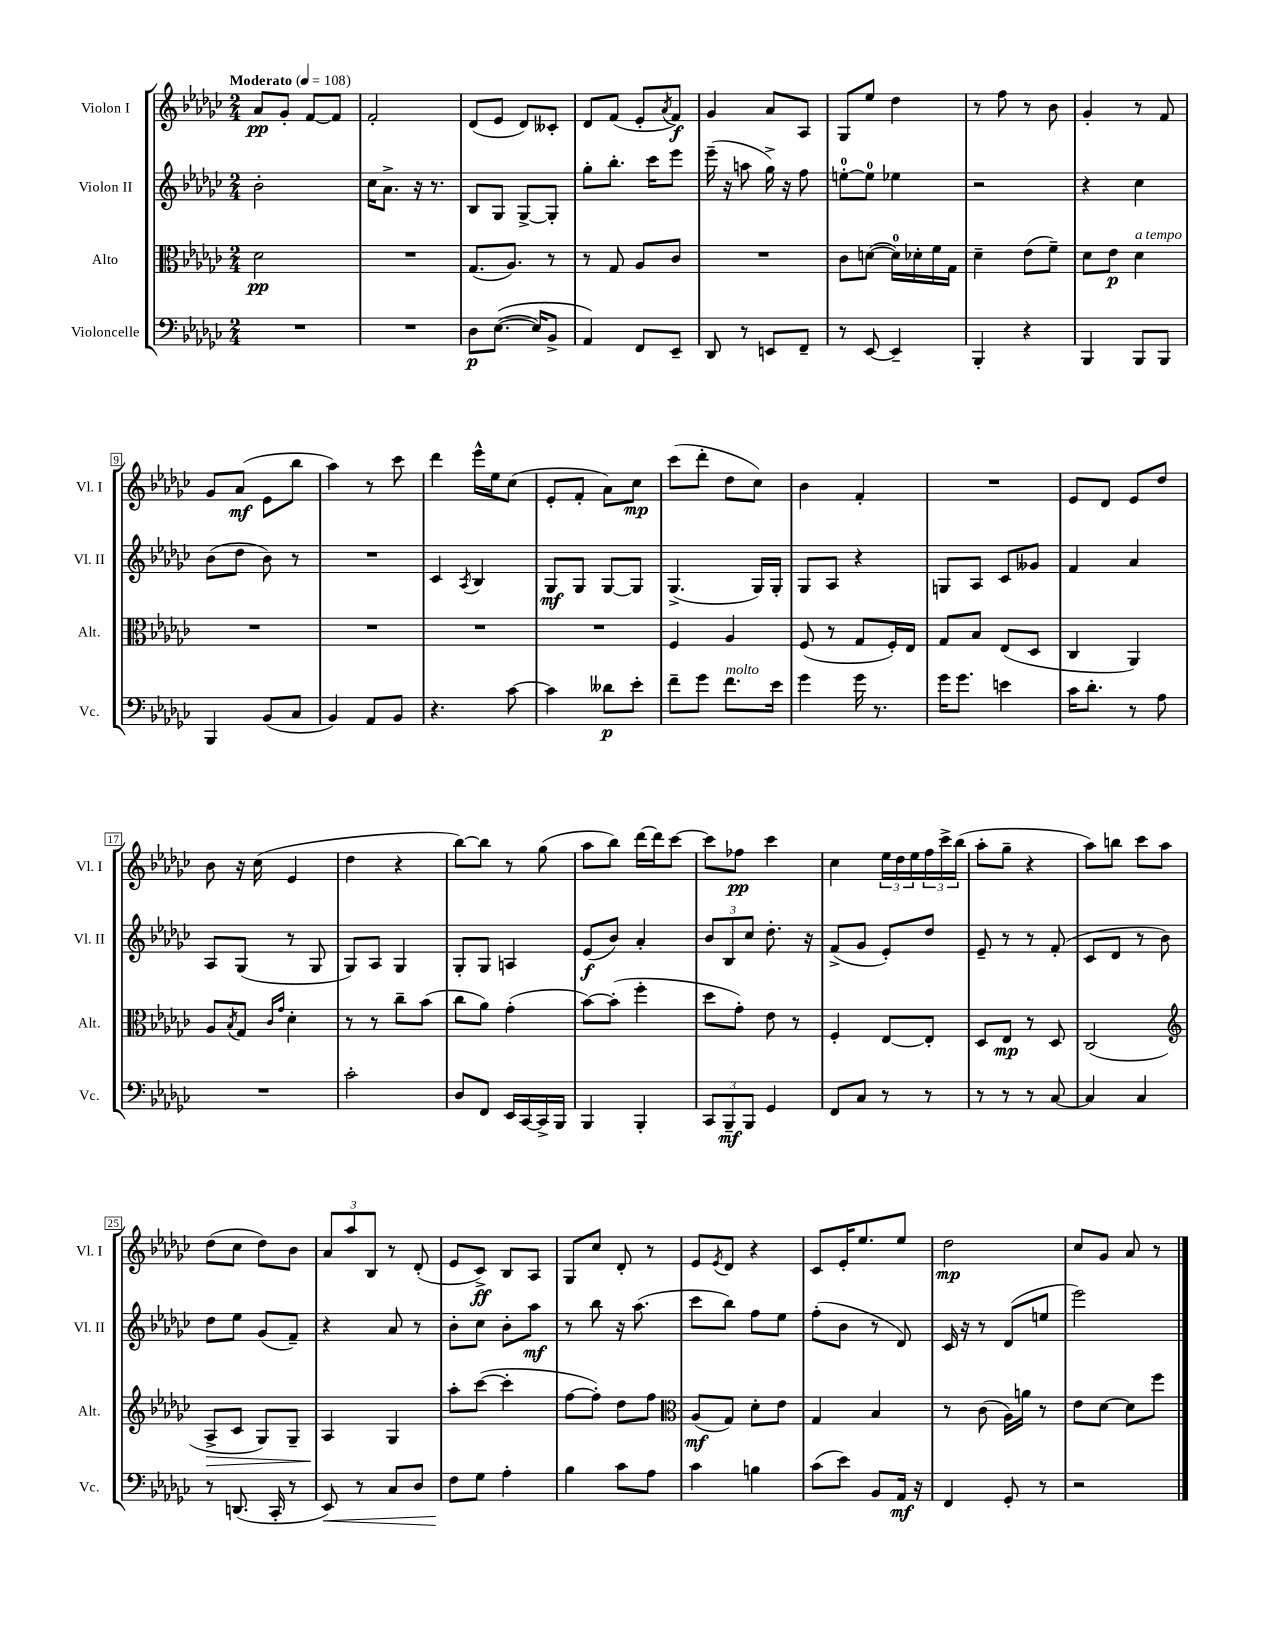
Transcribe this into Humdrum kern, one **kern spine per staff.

**kern	**dynam	**kern	**dynam	**kern	**dynam	**kern	**dynam
*part4	*part4	*part3	*part3	*part2	*part2	*part1	*part1
*staff4	*staff4	*staff3	*staff3	*staff2	*staff2	*staff1	*staff1
*I"Violoncelle	*	*I"Alto	*	*I"Violon II	*	*I"Violon I	*
*I'Vc.	*	*I'Alt.	*	*I'Vl. II	*	*I'Vl. I	*
*clefF4	*	*clefC3	*	*clefG2	*	*clefG2	*
*k[b-e-a-d-g-c-]	*	*k[b-e-a-d-g-c-]	*	*k[b-e-a-d-g-c-]	*	*k[b-e-a-d-g-c-]	*
*M2/4	*	*M2/4	*	*M2/4	*	*M2/4	*
*MM108	*	*MM108	*	*MM108	*	*MM108	*
=1	=1	=1	=1	=1	=1	=1	=1
!	!	!	!	!	!	!LO:TX:a:B:t=Moderato	!
2r	.	2d-\	pp	2b-'\	.	8a-/L	pp
.	.	.	.	.	.	8g-'/J	.
.	.	.	.	.	.	[8f/L	.
.	.	.	.	.	.	8f/J]	.
=2	=2	=2	=2	=2	=2	=2	=2
2r	.	2r	.	16cc-\KL	.	2f'/	.
.	.	.	.	8.a-^\J	.	.	.
.	.	.	.	16r	.	.	.
.	.	.	.	8.r	.	.	.
=3	=3	=3	=3	=3	=3	=3	=3
8D-\L	p	(8.G-/L	.	8B-/L	.	(8d-/L	.
(([8.E-\J	.	.	.	8G-/J	.	8e-/J	.
.	.	8.A-/J)	.	.	.	.	.
.	.	.	.	[8G-^/L	.	8d-/L)	.
16E-/KL])	.	.	.	.	.	.	.
8BB-^/J	.	8r	.	8G-'/J]	.	8c--X'/J	.
=4	=4	=4	=4	=4	=4	=4	=4
4AA-/)	.	8r	.	8gg-'\L	.	8d-/L	.
.	.	8G-/	.	8.bb-'\J	.	(8f/J	.
8FF/L	.	8A-/L	.	.	.	8e-'/L	.
.	.	.	.	16ccc-\KL	.	.	.
.	.	.	.	.	.	8qa-/	.
8EE-~/J	.	8c-/J	.	8eee-\J	.	8f/J)	f
=5	=5	=5	=5	=5	=5	=5	=5
8DD-/	.	2r	.	(16eee-~\	.	4g-/	.
.	.	.	.	16r	.	.	.
8r	.	.	.	8aan\	.	.	.
8EEn/L	.	.	.	16gg-^\)	.	8a-/L	.
.	.	.	.	16r	.	.	.
8FF~/J	.	.	.	8ff\	.	8A-/J	.
=6	=6	=6	=6	=6	=6	=6	=6
8r	.	8c-\L	.	[8een'\L	.	8G-/L	.
[8EE-/	.	([8dn\J	.	8ee\J]	.	8ee-/J	.
4EE-~/]	.	16d\LL])	.	4ee-X\	.	4dd-\	.
.	.	16d-X'\	.	.	.	.	.
.	.	16f\	.	.	.	.	.
.	.	16G-\JJ	.	.	.	.	.
=7	=7	=7	=7	=7	=7	=7	=7
4BBB-'/	.	4d-~\	.	2r	.	8r	.
.	.	.	.	.	.	8ff\	.
4r	.	(8e-\L	.	.	.	8r	.
.	.	8f~\J)	.	.	.	8b-\	.
=8	=8	=8	=8	=8	=8	=8	=8
4BBB-/	.	8d-\L	.	4r	.	4g-'/	.
.	.	8e-\J	p	.	.	.	.
!	!	!LO:TX:a:i:t=a tempo	!	!	!	!	!
8BBB-/L	.	4d-\	.	4cc-\	.	8r	.
8BBB-/J	.	.	.	.	.	8f/	.
!!LO:LB:g=z
=9	=9	=9	=9	=9	=9	=9	=9
4BBB-/	.	2r	.	(8b-\L	.	8g-/L	.
.	.	.	.	8dd-\J	.	(8a-/J	mf
(8BB-/L	.	.	.	8b-\)	.	8e-\L	.
8C-/J	.	.	.	8r	.	8bb-\J	.
=10	=10	=10	=10	=10	=10	=10	=10
4BB-/)	.	2r	.	2r	.	4aa-\)	.
8AA-/L	.	.	.	.	.	8r	.
8BB-/J	.	.	.	.	.	8ccc-\	.
=11	=11	=11	=11	=11	=11	=11	=11
4.r	.	2r	.	4c-/	.	4ddd-\	.
.	.	.	.	8qA-/	.	.	.
.	.	.	.	4B-/	.	16eee-^^\LL	.
.	.	.	.	.	.	16ee-\J	.
[8c-\	.	.	.	.	.	(8cc-\J	.
=12	=12	=12	=12	=12	=12	=12	=12
4c-\]	.	2r	.	8G-/L	mf	8e-'/L	.
.	.	.	.	8G-/J	.	8f'/J	.
8d--X\L	p	.	.	[8G-/L	.	8a-\L)	.
8e-'\J	.	.	.	8G-/J]	.	8cc-\J	mp
=13	=13	=13	=13	=13	=13	=13	=13
8f~\L	.	4F/	.	(4.G-^/	.	(8ccc-\L	.
8g-\J	.	.	.	.	.	8ddd-'\J	.
!LO:TX:a:i:t=molto	!	!	!	!	!	!	!
8.f\L	.	4A-/	.	.	.	8dd-\L	.
.	.	.	.	16G-/LL)	.	8cc-\J)	.
16e-\Jk	.	.	.	16G-'/JJ	.	.	.
=14	=14	=14	=14	=14	=14	=14	=14
4g-\	.	(8F/	.	8G-/L	.	4b-\	.
.	.	8r	.	8A-/J	.	.	.
16g-\	.	8G-/L	.	4r	.	4f'/	.
8.r	.	.	.	.	.	.	.
.	.	16F'/L)	.	.	.	.	.
.	.	16E-/JJ	.	.	.	.	.
=15	=15	=15	=15	=15	=15	=15	=15
16g-\KL	.	8G-/L	.	8Gn/L	.	2r	.
8.g-\J	.	.	.	.	.	.	.
.	.	8B-/J	.	8A-/J	.	.	.
4en\	.	(8E-/L	.	8c-/L	.	.	.
.	.	8D-/J	.	8g--X/J	.	.	.
=16	=16	=16	=16	=16	=16	=16	=16
16c-\KL	.	4C-/	.	4f/	.	8e-/L	.
8.d-'\J	.	.	.	.	.	.	.
.	.	.	.	.	.	8d-/J	.
8r	.	4AA-/)	.	4a-/	.	8e-/L	.
8A-\	.	.	.	.	.	8dd-/J	.
!!LO:LB:g=z
=17	=17	=17	=17	=17	=17	=17	=17
2r	.	8A-/L	.	8A-/L	.	8b-\	.
.	.	8qB-/	.	.	.	.	.
.	.	8G-/J	.	(8G-/J	.	16r	.
.	.	.	.	.	.	(16cc-\	.
.	.	16qqc-/LL	.	.	.	.	.
.	.	16qqg-/JJ	.	.	.	.	.
.	.	4d-'\	.	8r	.	4e-/	.
.	.	.	.	8G-/	.	.	.
=18	=18	=18	=18	=18	=18	=18	=18
2c-'\	.	8r	.	8G-/L)	.	4dd-\	.
.	.	8r	.	8A-/J	.	.	.
.	.	8cc-~\L	.	4G-/	.	4r	.
.	.	(8b-\J	.	.	.	.	.
=19	=19	=19	=19	=19	=19	=19	=19
8D-/L	.	8cc-\L	.	8G-'/L	.	[8bb-\L)	.
8FF/J	.	8a-\J)	.	8G-/J	.	8bb-\J]	.
16EE-/LL	.	(4g-'\	.	4An/	.	8r	.
[16CC-/	.	.	.	.	.	.	.
16CC-^/]	.	.	.	.	.	(8gg-\	.
16BBB-/JJ	.	.	.	.	.	.	.
=20	=20	=20	=20	=20	=20	=20	=20
4BBB-/	.	[8b-\L)	.	(8e-/L	f	8aa-\L	.
.	.	(8b-'\J]	.	8b-/J)	.	8bb-\J)	.
4BBB-'/	.	4ff'\	.	4a-'/	.	[16ddd-\LL	.
.	.	.	.	.	.	16ddd-\J]	.
.	.	.	.	.	.	[8ccc-\J	.
=21	=21	=21	=21	=21	=21	=21	=21
12CC-/L	.	8dd-\L	.	12b-/L	.	8ccc-\L]	.
12BBB-~/	mf	.	.	12B-/	.	.	.
.	.	8g-'\J)	.	.	.	8ff-X\J	pp
12BBB-/J	.	.	.	12cc-/J	.	.	.
4GG-/	.	8e-\	.	8.dd-'\	.	4ccc-\	.
.	.	8r	.	.	.	.	.
.	.	.	.	16r	.	.	.
=22	=22	=22	=22	=22	=22	=22	=22
8FF/L	.	4F'/	.	(8f^/L	.	4cc-\	.
8C-/J	.	.	.	8g-/J	.	.	.
8r	.	[8E-/L	.	8e-'/L)	.	24ee-\LL	.
.	.	.	.	.	.	24dd-\	.
.	.	.	.	.	.	24ee-\	.
8r	.	8E-'/J]	.	8dd-/J	.	24ff\	.
.	.	.	.	.	.	24ccc-^\	.
.	.	.	.	.	.	(24bb-\JJ	.
=23	=23	=23	=23	=23	=23	=23	=23
8r	.	8D-/L	.	8e-~/	.	8aa-'\L	.
8r	.	8E-/J	mp	8r	.	8gg-~\J	.
8r	.	8r	.	8r	.	4r	.
[8C-/	.	8D-/	.	(8f'/	.	.	.
=24	=24	=24	=24	=24	=24	=24	=24
4C-/]	.	(2C-/	.	8c-/L	.	8aa-\L)	.
.	.	.	.	8d-/J	.	8bbn\J	.
4C-/	.	.	.	8r	.	8ccc-\L	.
.	.	.	.	8b-\)	.	8aa-\J	.
!!LO:LB:g=z
=25	=25	=25	=25	=25	=25	=25	=25
*	*	*clefG2	*	*	*	*	*
!	!	!	!LO:HP:b	!	!	!	!
8r	.	8A-^/L	>	8dd-\L	.	(8dd-\L	.
(8.DDn/	.	8c-/J	.	8ee-\J	.	8cc-\J	.
.	.	8G-/L)	.	(8g-/L	.	8dd-\L)	.
16CC-'/	.	.	.	.	.	.	.
8r	.	8G-~/J	.	8f~/J)	.	8b-\J	.
=26	=26	=26	=26	=26	=26	=26	=26
!	!LO:HP:b	!	!	!	!	!	!
8EE-/)	<	4A-/	.	4r	.	12a-/L	.
.	.	.	.	.	.	12aa-/	.
8r	.	.	.	.	.	.	.
.	.	.	.	.	.	12B-/J	.
8C-/L	.	4G-/	]	8a-/	.	8r	.
8D-/J	.	.	.	8r	.	(8d-'/	.
=27	=27	=27	=27	=27	=27	=27	=27
8F\L	.	8aa-'\L	.	8b-'\L	.	8e-/L	.
8G-\J	[	([8ccc-\J	.	8cc-\J	.	8c-^/J)	ff
4A-'\	.	4ccc-'\]	.	8b-'\L	.	8B-/L	.
.	.	.	.	8aa-\J	mf	8A-/J	.
=28	=28	=28	=28	=28	=28	=28	=28
4B-\	.	[8ff\L	.	8r	.	8G-/L	.
.	.	8ff'\J])	.	8bb-\	.	8cc-/J	.
8c-\L	.	8dd-\L	.	16r	.	8d-'/	.
.	.	.	.	(8.aa-\	.	.	.
8A-\J	.	8ff\J	.	.	.	8r	.
=29	=29	=29	=29	=29	=29	=29	=29
*	*	*clefC3	*	*	*	*	*
4c-\	.	(8A-/L	mf	8ccc-\L	.	8e-/L	.
.	.	.	.	.	.	8qe-/	.
.	.	8G-/J)	.	8bb-\J)	.	8d-/J	.
4Bn\	.	8d-'\L	.	8ff\L	.	4r	.
.	.	8e-\J	.	8ee-\J	.	.	.
=30	=30	=30	=30	=30	=30	=30	=30
(8c-\L	.	4G-/	.	(8ff'\L	.	8c-/L	.
8e-\J)	.	.	.	8b-\J	.	16e-'/K	.
.	.	.	.	.	.	8.ee-/	.
8BB-/L	.	4B-/	.	8r	.	.	.
16AA-/Jk	mf	.	.	8d-/)	.	8ee-/J	.
16r	.	.	.	.	.	.	.
=31	=31	=31	=31	=31	=31	=31	=31
4FF/	.	8r	.	16c-/	.	2dd-\	mp
.	.	.	.	16r	.	.	.
.	.	(8c-\	.	8r	.	.	.
8GG-'/	.	16A-\LL)	.	(8d-/L	.	.	.
.	.	16an\JJ	.	.	.	.	.
8r	.	8r	.	8een/J	.	.	.
=32	=32	=32	=32	=32	=32	=32	=32
2r	.	8e-\L	.	2eee-\)	.	8cc-/L	.
.	.	[8d-\J	.	.	.	8g-/J	.
.	.	8d-\L]	.	.	.	8a-/	.
.	.	8ff\J	.	.	.	8r	.
==	==	==	==	==	==	==	==
*-	*-	*-	*-	*-	*-	*-	*-
